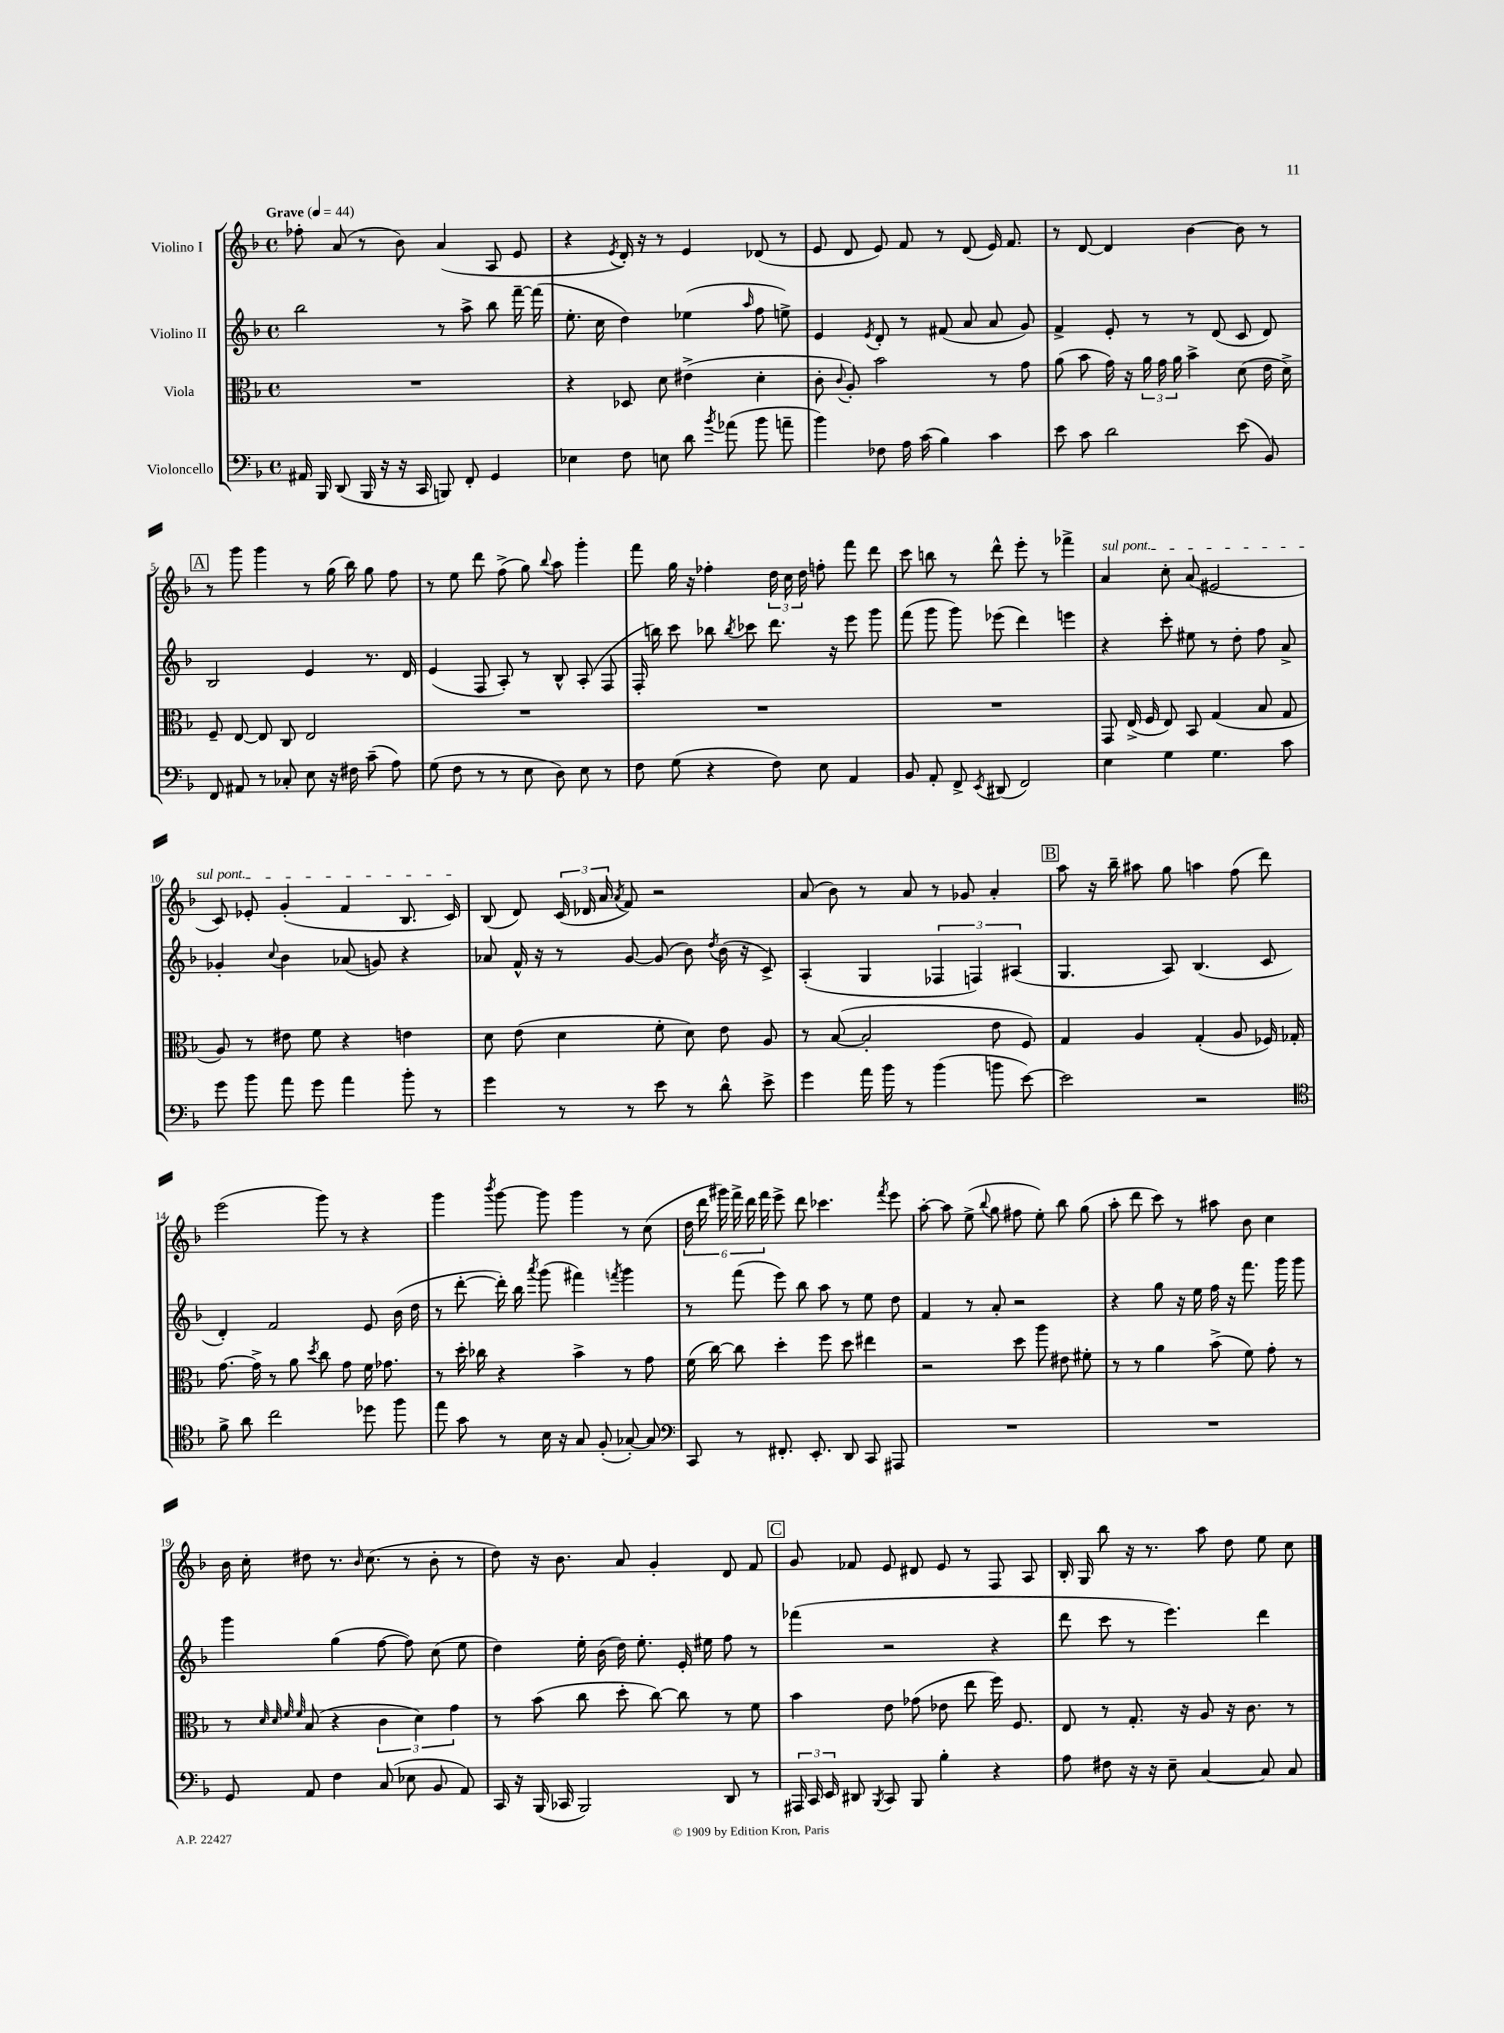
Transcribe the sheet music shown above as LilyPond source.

<<
\new StaffGroup <<
\new Staff = "s0" \with { instrumentName = "Violino I" } {
    \clef treble \key f \major \defaultTimeSignature \time 4/4 \tempo "Grave" 4 = 44
    \autoBeamOff fes''8-. a'8( r8 bes'8) a'4( a8 e'8 |
    r4 \acciaccatura { e'8 } d'16-.) r16 r8 e'4 des'8( r8 |
    e'8 d'8 e'8) f'8 r8 d'8( e'16) f'8. |
    r8 d'8~ d'4 bes'4~ bes'8 r8 |
    \mark \markup { \box "A" } r8 g'''8 g'''4 r8 g''16( bes''16) g''8 f''8 |
    r8 e''8 d'''8 f''8->( g''8) \appoggiatura { bes''8 } a''8 g'''4-. |
    f'''8 g''16 r16 fes''4-. \tuplet 3/2 { d''16 c''16 d''16 } f''8-. f'''8 d'''8 |
    c'''8 b''8 r8 d'''8-^ e'''8-. r8 fes'''4-> |
    \once \override TextSpanner.bound-details.left.text = \markup { \italic "sul pont." } a'4\startTextSpan c''8-. a'8( eis'2 |
    c'8) ees'8-. g'4-.( f'4 bes8. c'16\stopTextSpan) |
    bes8( d'8) \tuplet 3/2 { c'16( des'16 a'16 } \acciaccatura { a'8 } f'8) r2 |
    a'8( bes'8) r8 a'8 r8 ges'8 a'4-. |
    \mark \markup { \box "B" } a''8 r16 bes''16-- ais''8 g''8 a''4 f''8( d'''8) |
    e'''2( g'''8) r8 r4 |
    g'''4 \acciaccatura { bes'''8 } g'''8~ g'''8 g'''4 r8 c''8( |
    \tuplet 6/4 { d''16 d'''16 gis'''16) f'''16-> d'''16 f'''16 } e'''8-> d'''8 ces'''4. \acciaccatura { f'''8 } e'''8 |
    a''8~-. a''8 e''8->( \appoggiatura { bes''8 } g''8 fis''8 e''8-.) bes''8 g''8( |
    a''8-. d'''8 c'''8) r8 ais''8 bes'8 c''4 |
    bes'16 c''16-. dis''8 r8. \grace { bes'16 } c''8.( r8 bes'8-. r8 |
    d''8) r16 bes'8. a'8 g'4-. d'8 f'8 |
    \mark \markup { \box "C" } g'8 fes'8 e'8 dis'8 e'8 r8 f8 a8 |
    bes16-. g16 bes''8 r16 r8. a''8 d''8 e''8 c''8 \bar "|." |
}
\new Staff = "s1" \with { instrumentName = "Violino II" } {
    \clef treble \key f \major \defaultTimeSignature \time 4/4
    \autoBeamOff bes''2 r8 a''8-> bes''8 f'''16~-- f'''16( |
    e''8.-. c''16 d''4) ees''4( \grace { a''16 } f''8 e''8->) |
    e'4 \acciaccatura { e'8 } d'8-. r8 fis'8( a'8 a'8 g'8) |
    f'4-> e'8-. r8 r8 d'8( c'8 d'8) |
    \mark \markup { \box "A" } bes2 e'4 r8. d'16 |
    e'4( f8 a8-.) r8 bes8-^ a8-.( f8 |
    f16-. b''16) c'''8 bes''8 \acciaccatura { bes''8 } ces'''8 d'''8. r16 e'''8 g'''8 |
    f'''8( g'''8 g'''8) ees'''8( d'''4) e'''4 |
    r4 c'''8-. eis''8 r8 d''8-. f''8 a'8-> |
    ges'4-. \appoggiatura { c''8 } bes'4 aes'8( g'8) r4 |
    aes'8 f'16-^ r16 r8 g'8~ g'8( bes'8) \acciaccatura { d''8 } bes'16( r16 c'8->) |
    a4-.( g4 \tuplet 3/2 { fes4 f4) ais4( } |
    \mark \markup { \box "B" } g4. a8) bes4.( c'8 |
    d'4-.) f'2 e'8 bes'16( d''16 |
    r8 d'''8~-. d'''16-.) bes''16 \acciaccatura { a'''8 } g'''8( fis'''4) \acciaccatura { f'''8 } g'''4 |
    r8 f'''8( e'''8) bes''8 a''8 r8 e''8 d''8 |
    f'4 r8 a'8-. r2 |
    r4 g''8 r16 e''16 f''16 r16 f'''8. g'''16 g'''8 |
    g'''4 g''4( f''8~ f''8) c''8( e''8 |
    d''4) e''16-. bes'16( d''16) e''8.-. e'16-. eis''16 f''8 r8 |
    \mark \markup { \box "C" } fes'''4( r2 r4 |
    d'''8 c'''8 r8 e'''4.) d'''4 \bar "|." |
}
\new Staff = "s2" \with { instrumentName = "Viola" } {
    \clef alto \key f \major \defaultTimeSignature \time 4/4
    \autoBeamOff R1 |
    r4 des8 d'8 eis'4->( d'4-. |
    c'8-. \appoggiatura { c'8 } a8-.) bes'2 r8 g'8 |
    a'8( bes'8 g'16) r16 \tuplet 3/2 { a'16 g'16 a'16 } bes'4-> d'8( e'16 d'16->) |
    \mark \markup { \box "A" } f8-- e8~ e8 c8 e2 |
    R1 |
    R1 |
    R1 |
    g,8 e16->( f16 e8) bes,8 g4( bes8 g8 |
    a8) r8 eis'8 f'8 r4 e'4 |
    d'8 e'8( d'4 f'8-. d'8) e'8 a8 |
    r8 bes8~( bes2-. e'8 f8) |
    \mark \markup { \box "B" } g4 a4 g4-.( a8 fes16) ges16-. |
    g'8.~ g'16-> r8 a'8 \acciaccatura { d''8 } c''8 g'8 f'16 ges'8. |
    r8 d''16-. ces''16 r4 bes'4-> r8 g'8 |
    f'16( c''16~) c''8 d''4-. f''8 d''8 eis''4 |
    r2 d''8 a''8 eis'8 fis'8-. |
    r8 r8 a'4 bes'8->( f'8) g'8-. r8 |
    r8 \grace { d'32 d'32 f'32 f'32 } bes8( r4 \tuplet 3/2 { c'4 d'4) g'4 } |
    r8 bes'8( c''8 d''8-. c''8~) c''8 r8 f'8 |
    \mark \markup { \box "C" } bes'4 e'8 ges'8( ees'8 e''8 f''16) f8. |
    e8 r8 g8.-. r16 a8 r16 c'8. r8 \bar "|." |
}
\new Staff = "s3" \with { instrumentName = "Violoncello" } {
    \clef bass \key f \major \defaultTimeSignature \time 4/4
    \autoBeamOff ais,16 bes,,16 d,8( bes,,16 r16 r16 c,16 b,,8) f,8-. g,4 |
    ees4 f8 e8 d'8 \acciaccatura { bes'8 } aes'8( bes'8 a'8-- |
    bes'4) fes8 a16 c'16( bes4) c'4 |
    e'8 c'8 d'2 e'8( bes,8) |
    \mark \markup { \box "A" } f,8 ais,8 r8 ces8-. e8 r16 fis16 c'8--( a8) |
    g8( f8 r8 r8 e8 d8) e8 r8 |
    f8 g8( r4 f8) e8 a,4 |
    bes,8 a,8-. f,8-> \acciaccatura { e,8 } dis,8( f,2) |
    e4 g4 g4. c'8 |
    g'8 bes'8 a'8 g'8 a'4 bes'8-. r8 |
    g'4 r8 r8 e'8 r8 d'8-^ e'8-> |
    g'4 a'16 bes'16 r8 bes'4( b'8 e'8~) |
    \mark \markup { \box "B" } e'2 r2 |
    \clef tenor f'8-> a'8 c''2 des''8 f''8 |
    e''8 g'8 r8 bes16 r16 g8 f8-.( ges8~-.) ges8 |
    \clef bass c,8 r8 fis,8.-. e,8.-. d,8 c,8 ais,,8 |
    R1 |
    R1 |
    g,8 a,8 f4 c8( ees8 bes,8 a,8) |
    c,16 r16 bes,,16( ces,16 bes,,2) d,8 r8 |
    \mark \markup { \box "C" } \tuplet 3/2 { ais,,16 c,16 e,16 } dis,8 \acciaccatura { bes,,8 } c,8 bes,,8 bes4-. r4 |
    a8 fis8 r16 r16 e8-- c4~ c8 c8 \bar "|." |
}
>>
>>
